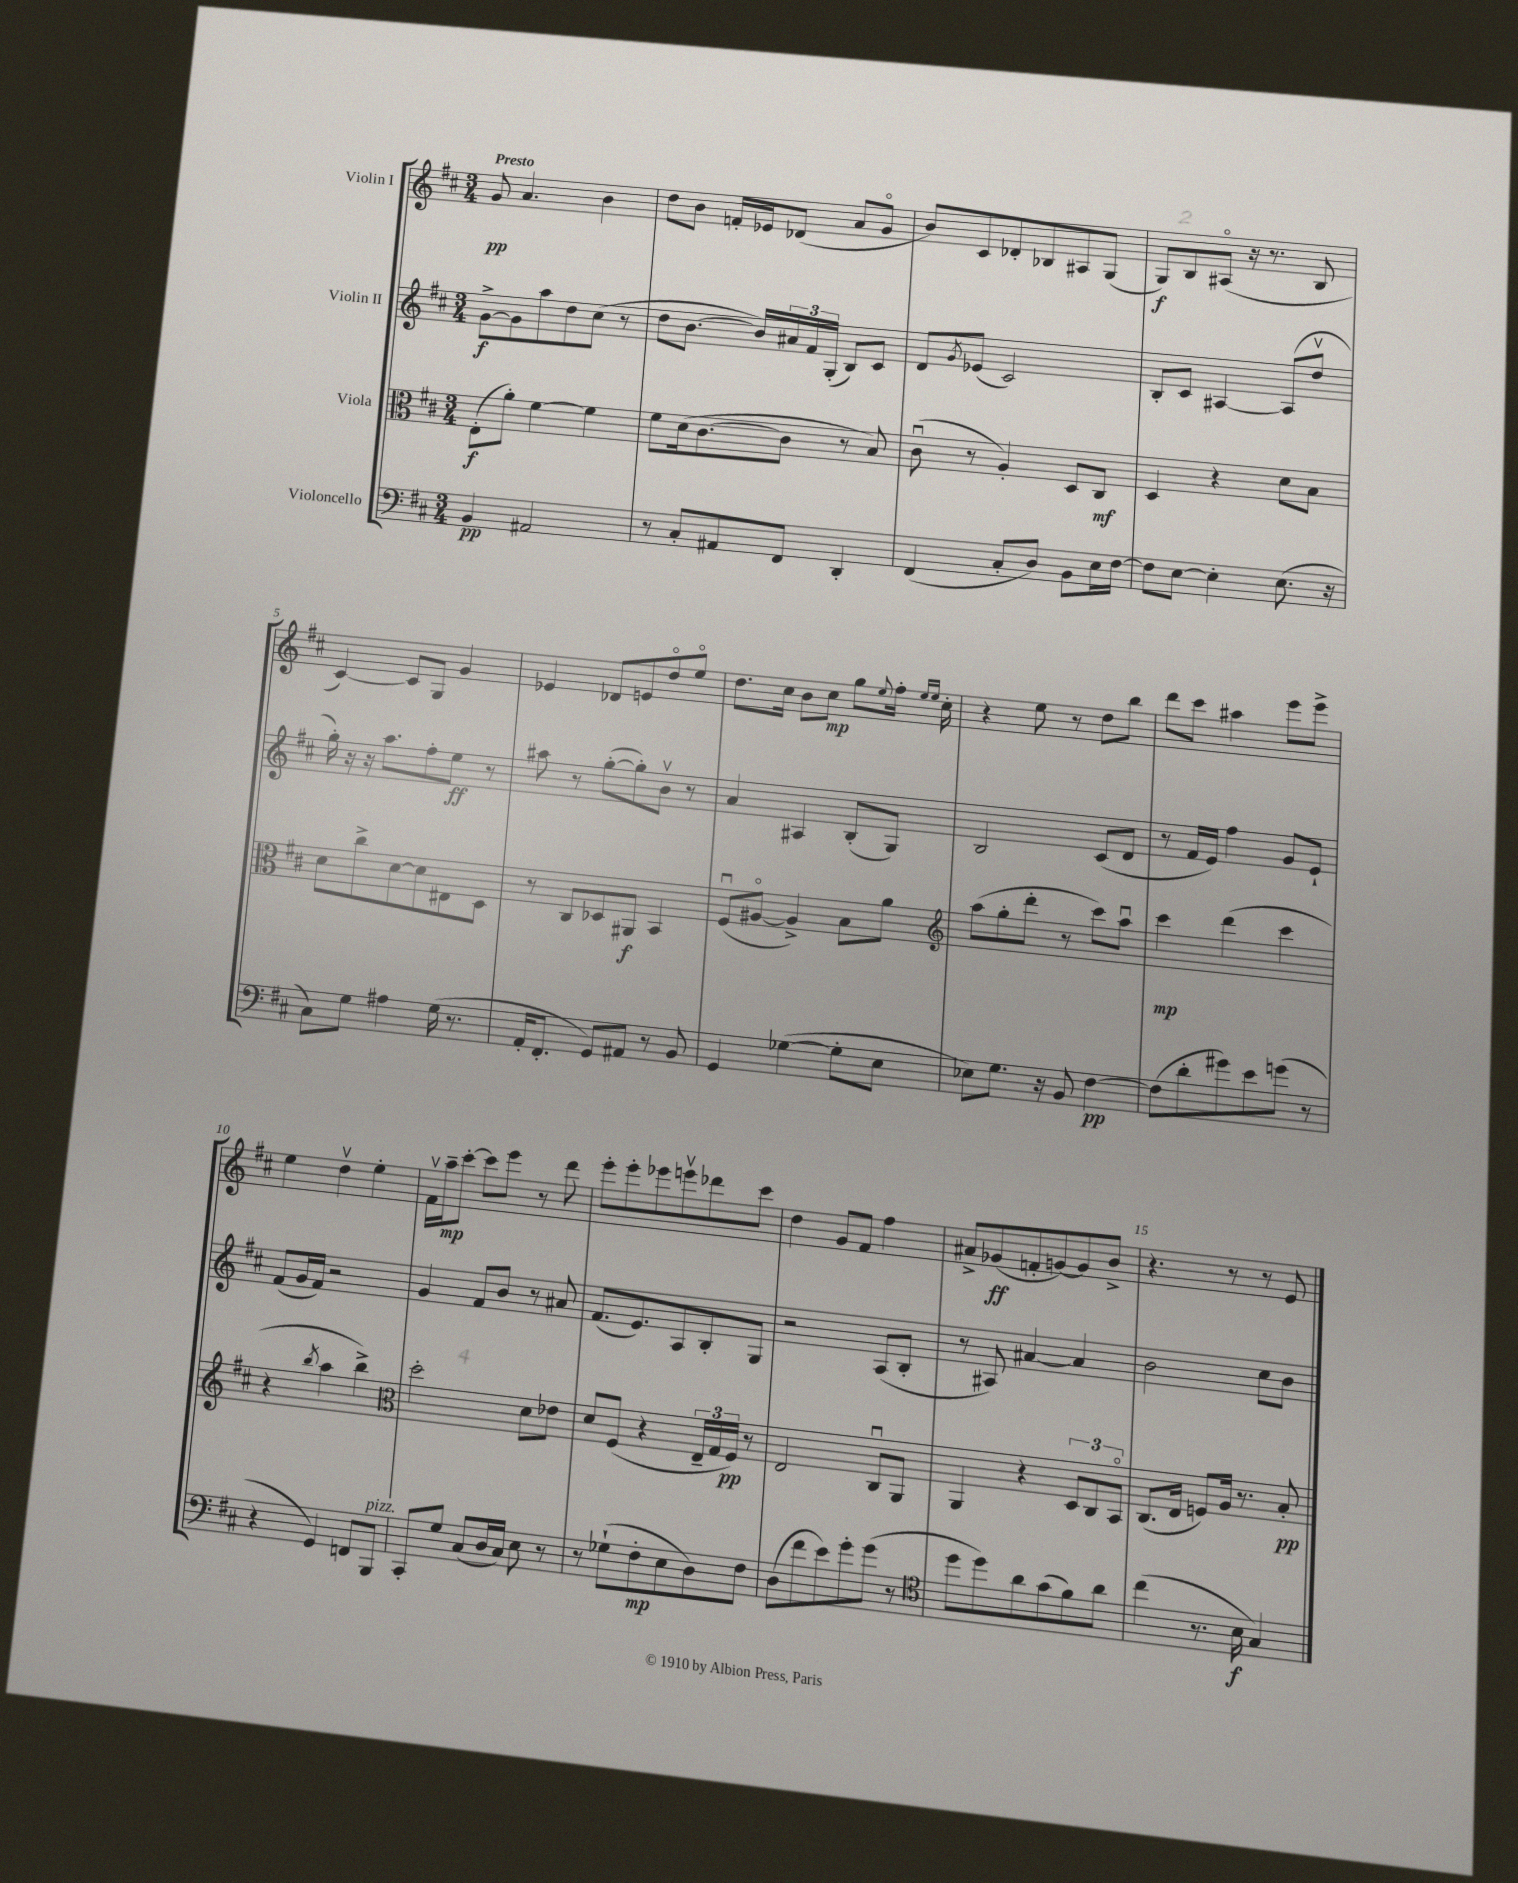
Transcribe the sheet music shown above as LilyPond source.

<<
\new StaffGroup <<
\new Staff = "s0" \with { instrumentName = "Violin I" } {
    \clef treble \key d \major \numericTimeSignature \time 3/4 \tempo "Presto"
    g'8\pp a'4. b'4 |
    d''8 b'8 f'16-. ees'16 des'8( a'8 g'8\flageolet |
    b'8) cis'8 des'8-. bes8 ais8 g8( |
    g8\f) b8 ais8\flageolet( r16 r8. b8 |
    cis'4~) cis'8 g8 g'4 |
    ees'4 des'8 e'8 d''8\flageolet e''8\flageolet |
    d''8. cis''16 b'8 cis''8\mp g''8 \appoggiatura { e''8 } fis''16-. \grace { e''16 e''16 } cis''16-. |
    r4 e''8 r8 d''8 b''8 |
    d'''8 cis'''8 ais''4 e'''8 e'''8-> |
    e''4 d''4\upbow e''4-. |
    fis'16\upbow a''16--\mp cis'''8~-. cis'''8 e'''8 r8 d'''8 |
    e'''8-. e'''8-. ees'''8 e'''8\upbow des'''8 cis'''8 |
    d''4 g'8 fis'8 fis''4 |
    ais'8-> ges'8\ff( f'8-. g'8~) g'8 b'8-> |
    r4. r8 r8 e'8 \bar "|." |
}
\new Staff = "s1" \with { instrumentName = "Violin II" } {
    \clef treble \key d \major \numericTimeSignature \time 3/4
    g'8~->\f g'8 a''8 d''8 cis''8( r8 |
    d''8 b'8.~ b'16) \tuplet 3/2 { ais'16 fis'16 g16-.( } b8) cis'8 |
    d'8 \acciaccatura { g'8 } ees'8( cis'2) |
    b8-. cis'8 ais4~ ais8( d''8\upbow |
    g''16-.) r16 r16 a''8. fis''8-. e''8\ff r8 |
    ais''8 r8 g''8~-.( g''8-.) b'8\upbow r8 |
    a'4 ais4 b8-.( g8) |
    b2 cis'8( d'8 |
    r8 fis'16 e'16) fis''4 g'8 e'8-! |
    fis'8( g'16 fis'16) r2 |
    g'4 fis'8 b'8 r8 ais'8 |
    fis'8.( e'8.) a8 b8-. g8 |
    r2 a8( b8-. |
    r8 ais8) ais'4~ ais'4 |
    b'2 cis''8 b'8 \bar "|." |
}
\new Staff = "s2" \with { instrumentName = "Viola" } {
    \clef alto \key d \major \numericTimeSignature \time 3/4
    e8-.\f( a'8-.) fis'4~ fis'4 |
    fis'8 d'16( cis'8.~ cis'8 r8 b8) |
    cis'8\downbow( r8 a4-.) d8 cis8\mf |
    d4 r4 d'8 b8 |
    d'8 cis''8-> d'8~ d'8 eis8 d8 |
    r8 cis8 des8 ais,8\f b,4 |
    fis8\downbow( ais8~\flageolet ais4->) b8 a'8 |
    \clef treble a''8( g''8-. d'''8-. r8 cis'''8) a''8\downbow |
    cis'''4\mp d'''4( cis'''4 |
    r4 \acciaccatura { b''8 } a''4 b''4->) |
    \clef alto d''2-. d'8 ees'8 |
    d'8 fis8( r4 \tuplet 3/2 { e16-- g16 fis16\pp) } r8 |
    e2 cis8\downbow a,8 |
    a,4 r4 \tuplet 3/2 { d8 cis8 b,8\flageolet } |
    cis8.( e16 f8) a16 r8. b8-.\pp \bar "|." |
}
\new Staff = "s3" \with { instrumentName = "Violoncello" } {
    \clef bass \key d \major \numericTimeSignature \time 3/4
    b,4\pp ais,2 |
    r8 cis8-. ais,8 fis,8 d,4-. |
    fis,4( cis8-. d8) b,8 e16 fis16~ |
    fis8 e8~ e4-. e8.( r16 |
    cis8) g8 ais4 g16( r8. |
    a,16-. fis,8.-. g,8) ais,8 r8 b,8 |
    g,4 ges4~( ges8-. e8 |
    ees8) g8. r16 b,8 fis4~\pp |
    fis8( d'8-. gis'8) e'8 g'8( r8 |
    r4 g,4) f,8 b,,8^\markup { \italic "pizz." } |
    cis,8-. g8 cis8( d16 cis16) e8 r8 |
    r8 ges8-!( fis8-.\mp e8 d8) fis8 |
    d8( fis'8 e'8) g'8-. g'8( r8 |
    \clef tenor d''8 d''8) a'8 g'8( fis'8) a'8 |
    cis''4( r8. b16\f g4) \bar "|." |
}
>>
>>
\layout { \context { \Score \override BarNumber.break-visibility = ##(#f #t #t) barNumberVisibility = #(every-nth-bar-number-visible 5) } }
